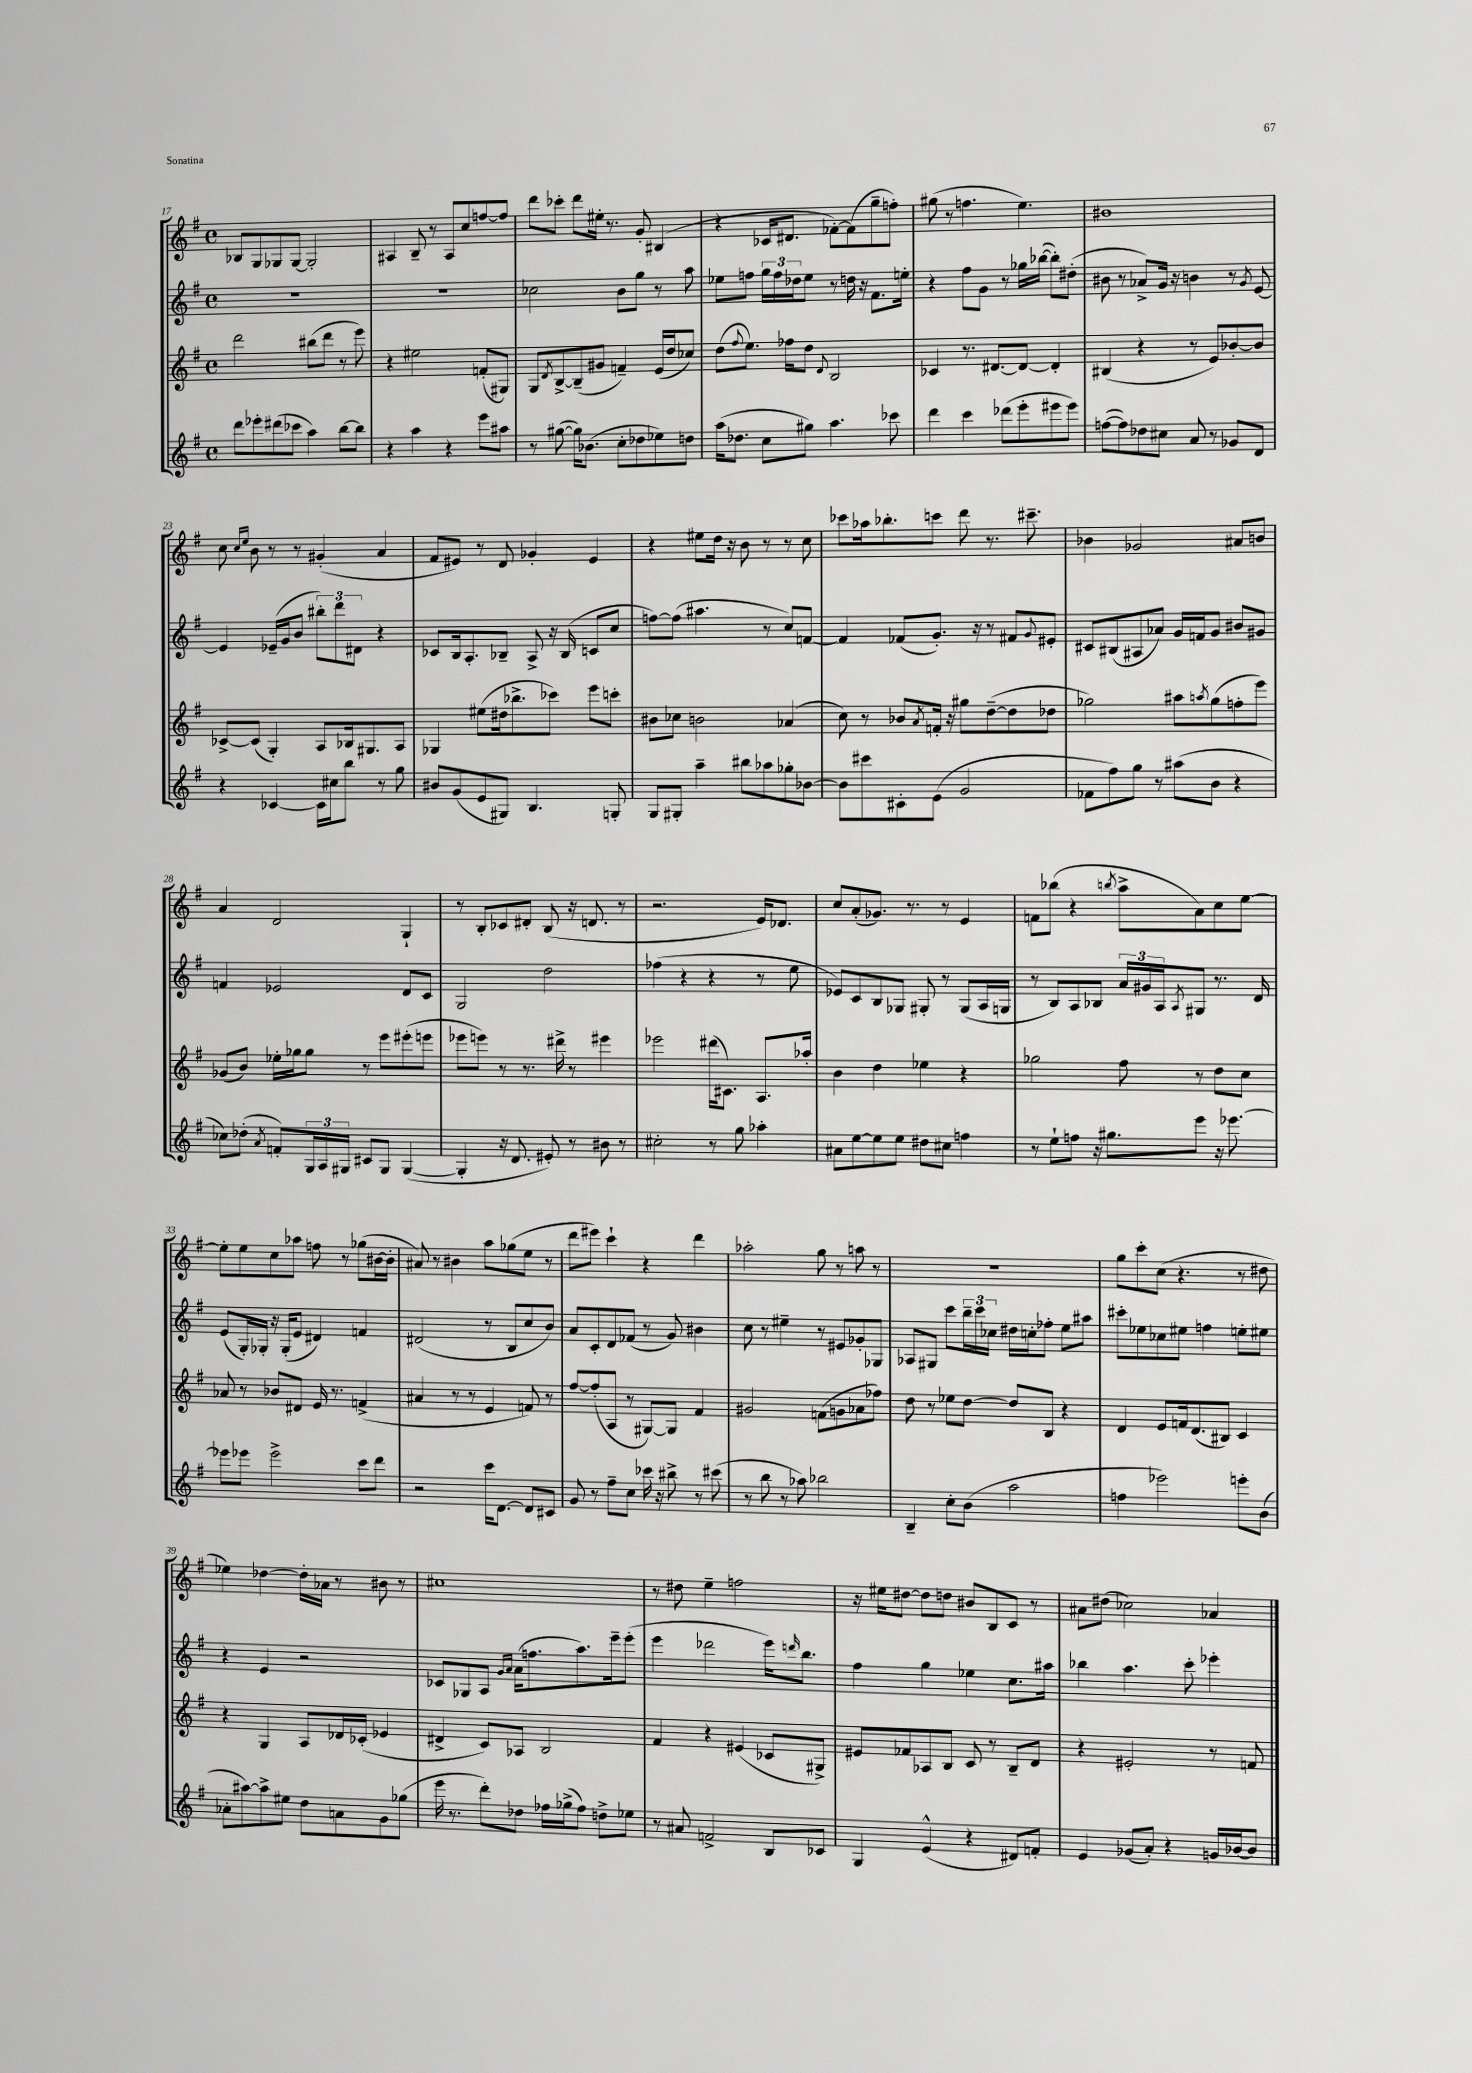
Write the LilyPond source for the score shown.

<<
\new StaffGroup <<
\new Staff = "s0" {
    \clef treble \key g \major \defaultTimeSignature \time 4/4
    bes8 g8 ges8 ges8~ ges2-. |
    ais4 b8-- r8 ais8 c''8 f''8~ f''8 |
    d'''8 ces'''8-. d'''8 eis''16-. r8. g'8-. bis4( |
    r4 ces'16 dis'8. fes'8~-.) fes'8( g''8-- f''8-.) |
    gis''8( r8 f''4. e''4.) |
    bis'1 |
    c''8 \grace { c''16 e''16 } b'8 r8 r8 gis'4-.( a'4 |
    fis'8 eis'8) r8 d'8 ges'4-. eis'4 |
    r4 eis''8 d''16 r16 b'8 r8 r8 c''8 |
    ces'''8 aes''16 bes''8.-. c'''8 d'''8 r8. cis'''8.-- |
    bes'4 ges'2 ais'8 b'8 |
    a'4 d'2 g4-! |
    r8 b8-. ces'8 dis'8-. b8( r16 d'8. r8 |
    r2. e'16) des'8. |
    c''8 a'8-.( ges'8.) r8. r8 e'4 |
    f'8 bes''8( r4 \acciaccatura { b''8 } a''8-> a'8) c''8 e''8~ |
    e''8-. e''8 c''8 aes''8 f''8 r8 ges''8( bis'16~ bis'16-. |
    ais'8) r8 bis'4 a''8 ges''8( e''8 r8 |
    d'''8 eis'''8) c'''4-! r4 d'''4 |
    aes''2-. g''8 r8 a''8 r8 |
    R1 |
    g''8 c'''8-. c''8( r4. r8 dis''8 |
    ees''4) des''4~ des''16-. aes'16 r8 bis'8 r8 |
    cis''1 |
    r8 dis''8 e''4-- f''2 |
    r16 eis''16 dis''8~ dis''8 d''8 bis'8 b8 c'8 r8 |
    ais'8 dis''8( ces''2) aes'4 \bar "|." |
}
\new Staff = "s1" {
    \clef treble \key g \major \defaultTimeSignature \time 4/4
    R1 |
    R1 |
    ces''2 b'8 g''8 r8 a''8 |
    ees''8 f''8 \tuplet 3/2 { g''16 f''16 des''16 } ees''8 r8 d''16 r16 fis'8. e''16-. |
    r4 fis''8 g'8 r8 ges''16 bes''16~( bes''8-.) dis''8-.( |
    bis'8 r8 aes'8->) g'16 r16 b'4 r8 \acciaccatura { g'8 } e'8~ |
    e'4 ees'16--( g'16 b'8 \tuplet 3/2 { bis''8-.) d'''8 dis'8 } r4 |
    ces'8 b16 a8.-. bes8-- a8-> r16 bes16( c'8 c''8 |
    f''8~) f''8( ais''4. r8 c''8) f'8~ |
    f'4 fes'8( g'8.-.) r16 r8 fis'8 \appoggiatura { g'8 } eis'8-. |
    cis'8 bis8( ais8 aes'8) g'16 f'16 g'8 bis'8 gis'8 |
    f'4 ees'2 d'8 c'8 |
    g2 d''2 |
    fes''4( r4 r4 r8 e''8 |
    ees'8) c'8 b8 ges8 gis8-. r8 gis8( a16 g16 |
    r8 b8) a8 bes8 \tuplet 3/2 { a'16 gis'16 a16 } \acciaccatura { a8 } gis8 r8. d'16 |
    e'8( g16-.) ges16-. r16 ges16-.( e'8 dis'4) f'4 |
    dis'2( r8 b8 c''8 b'8) |
    a'8 c'8-. d'8 fes'8( r8 g'8) bis'4 |
    c''8 r8 eis''4-- r8 eis'8 ges'8-. ges8 |
    aes8 gis8 c'''8 \tuplet 3/2 { b''16-- c'''16 ces''16 } dis''16 c''16-. fes''8-. e''8 ais''8 |
    cis'''8-. ees''8 ces''8 eis''8 f''4 e''8-. eis''8 |
    r4 e'4 r2 |
    ces'8 ges8 a8 \grace { g'16 a'16 } a'16( f''8. a''8.) e'''16-- e'''8-.( |
    e'''4 des'''2 e'''16) \grace { d'''16 } b''8. |
    fis''4 g''4 ees''4 c''8. ais''16 |
    bes''4 a''4. c'''8-. ees'''4-. \bar "|." |
}
\new Staff = "s2" {
    \clef treble \key g \major \defaultTimeSignature \time 4/4
    d'''2 bis''8( d'''8 r8 e'''8) |
    r4 eis''2 f'8-.( gis8) |
    g8 \acciaccatura { d'8 } b8~-> b8--( gis'8 f'4--) e'16( d''16 ces''8) |
    d''8( \appoggiatura { fis''8 } e''8.) fes''16 d''8 \appoggiatura { d'8 } b2 |
    ces'4 r8. dis'8.~ dis'8~ dis'4-. |
    bis4( r4 r8 e'8) bes'8~-. bes'8 |
    ces'8~-> ces'8( g4-.) a8 bes16 gis8. a8 |
    ges4 eis''8( dis''16 bes''8.-> ces'''8) e'''8 c'''8-. |
    bis'8 ces''8 b'2 aes'4( |
    c''8) r8 bes'8 \acciaccatura { a'8 } f'16-. r16 gis''8 d''8~--( d''8 des''8 |
    ges''2) ais''8 \acciaccatura { a''8 } ges''8( f''8-. e'''8) |
    ges'8( b'8) ees''16-. ges''16 ges''8 r8 e'''8 eis'''8-.( e'''8 |
    ees'''8 e'''8) r8 r8. dis'''16-> r8 eis'''4 |
    ees'''2 dis'''16( cis'8.) a8. aes''16-. |
    b'4 d''4 ees''4 r4 |
    ges''2 fis''8 r8 d''8 c''8 |
    aes'8 r8 bes'8 dis'8 e'16 r8. f'4->( |
    ais'4 r8 r8 e'4 f'8) r8 |
    fis''8~ fis''8-.( a8 r8 gis8~) gis8 fis'4 |
    gis'2 f'8( g'8 aes'8 fes''8) |
    d''8 r8 ees''8 d''8~ d''8 b8 r4 |
    d'4 e'8 f'16 d'8.( bis8) c'4 |
    r4 g4 a8 des'16 ces'16-.( ees'4 |
    dis'4-> c'8) aes8 b2 |
    fis'4 r4 eis'4( ces'8 gis8->) |
    eis'8 fes'8 aes8 b8 c'8 r8 b8-- d'8 |
    r4 eis'2-. r8 f'8 \bar "|." |
}
\new Staff = "s3" {
    \clef treble \key g \major \defaultTimeSignature \time 4/4
    d'''8 ees'''8-. dis'''8( ces'''8 a''4) b''8~ b''8 |
    r4 a''4 r4 e'''8 ais''8 |
    r8 gis''8~( gis''16) bes'8.( c''8-. des''8 ees''8) d''8 |
    a''16( des''8. c''8 gis''8) a''4. ces'''8 |
    d'''4 c'''4 des'''8( e'''8-. eis'''8 eis'''8) |
    f''8~( f''8) des''8 cis''8 a'8 r8 ges'8 d'8 |
    r4 ces'4~ ces'16 cis''16 b''8 r8 g''8 |
    bis'8 g'8( e'8 gis8) b4. g8-. |
    g8 gis8-. a''4-- bis''8 aes''8 ges''8-. bes'8~ |
    bes'8 cis'''8 cis'8-. e'8( g'2 |
    fes'8 fis''8) g''8 r8 ais''8( b'8 r4 |
    ces''8) des''8-.( \acciaccatura { a'8 } f'8-.) \tuplet 3/2 { g16 a16 gis16 } cis'8 gis8 gis4~( |
    gis4-. r16 d'8. eis'8-.) r8 bis'8 r8 |
    cis''2-. r8 g''8 aes''4-. |
    ais'8 e''8~ e''8 e''8 dis''8 cis''8 f''4 |
    r8 e''8-! f''8 r16 gis''8. e'''8 r16 ees'''8.~ |
    ees'''8 ees'''8 ees'''2-> c'''8 d'''8 |
    r2 c'''16 d'8.~ d'8 cis'8 |
    g'8 r8 fis''8-- c''8 ces'''16 r16 bis''8-> r8 cis'''8( |
    r8 b''8 r8 aes''8) bes''2 |
    b4-- c''8-. b'8( a''2 |
    f''4 ees'''2) e'''8-. b'8( |
    aes'8-. ais''8~) ais''8-> eis''8 d''8 a'8 g'8 ges''8( |
    e'''16 r8. d'''8-.) des''8 fes''16 ges''16->( fes''8) d''8-> ees''8 |
    r8 ais'8 f'2-> b8 ces'8 |
    g4 e'4-^( r4 dis'8) f'8-. |
    e'4 ges'8( a'8-.) r4 g'16 bes'16~ bes'8 \bar "|." |
}
>>
>>
\layout { \context { \Score currentBarNumber = #17 } }
